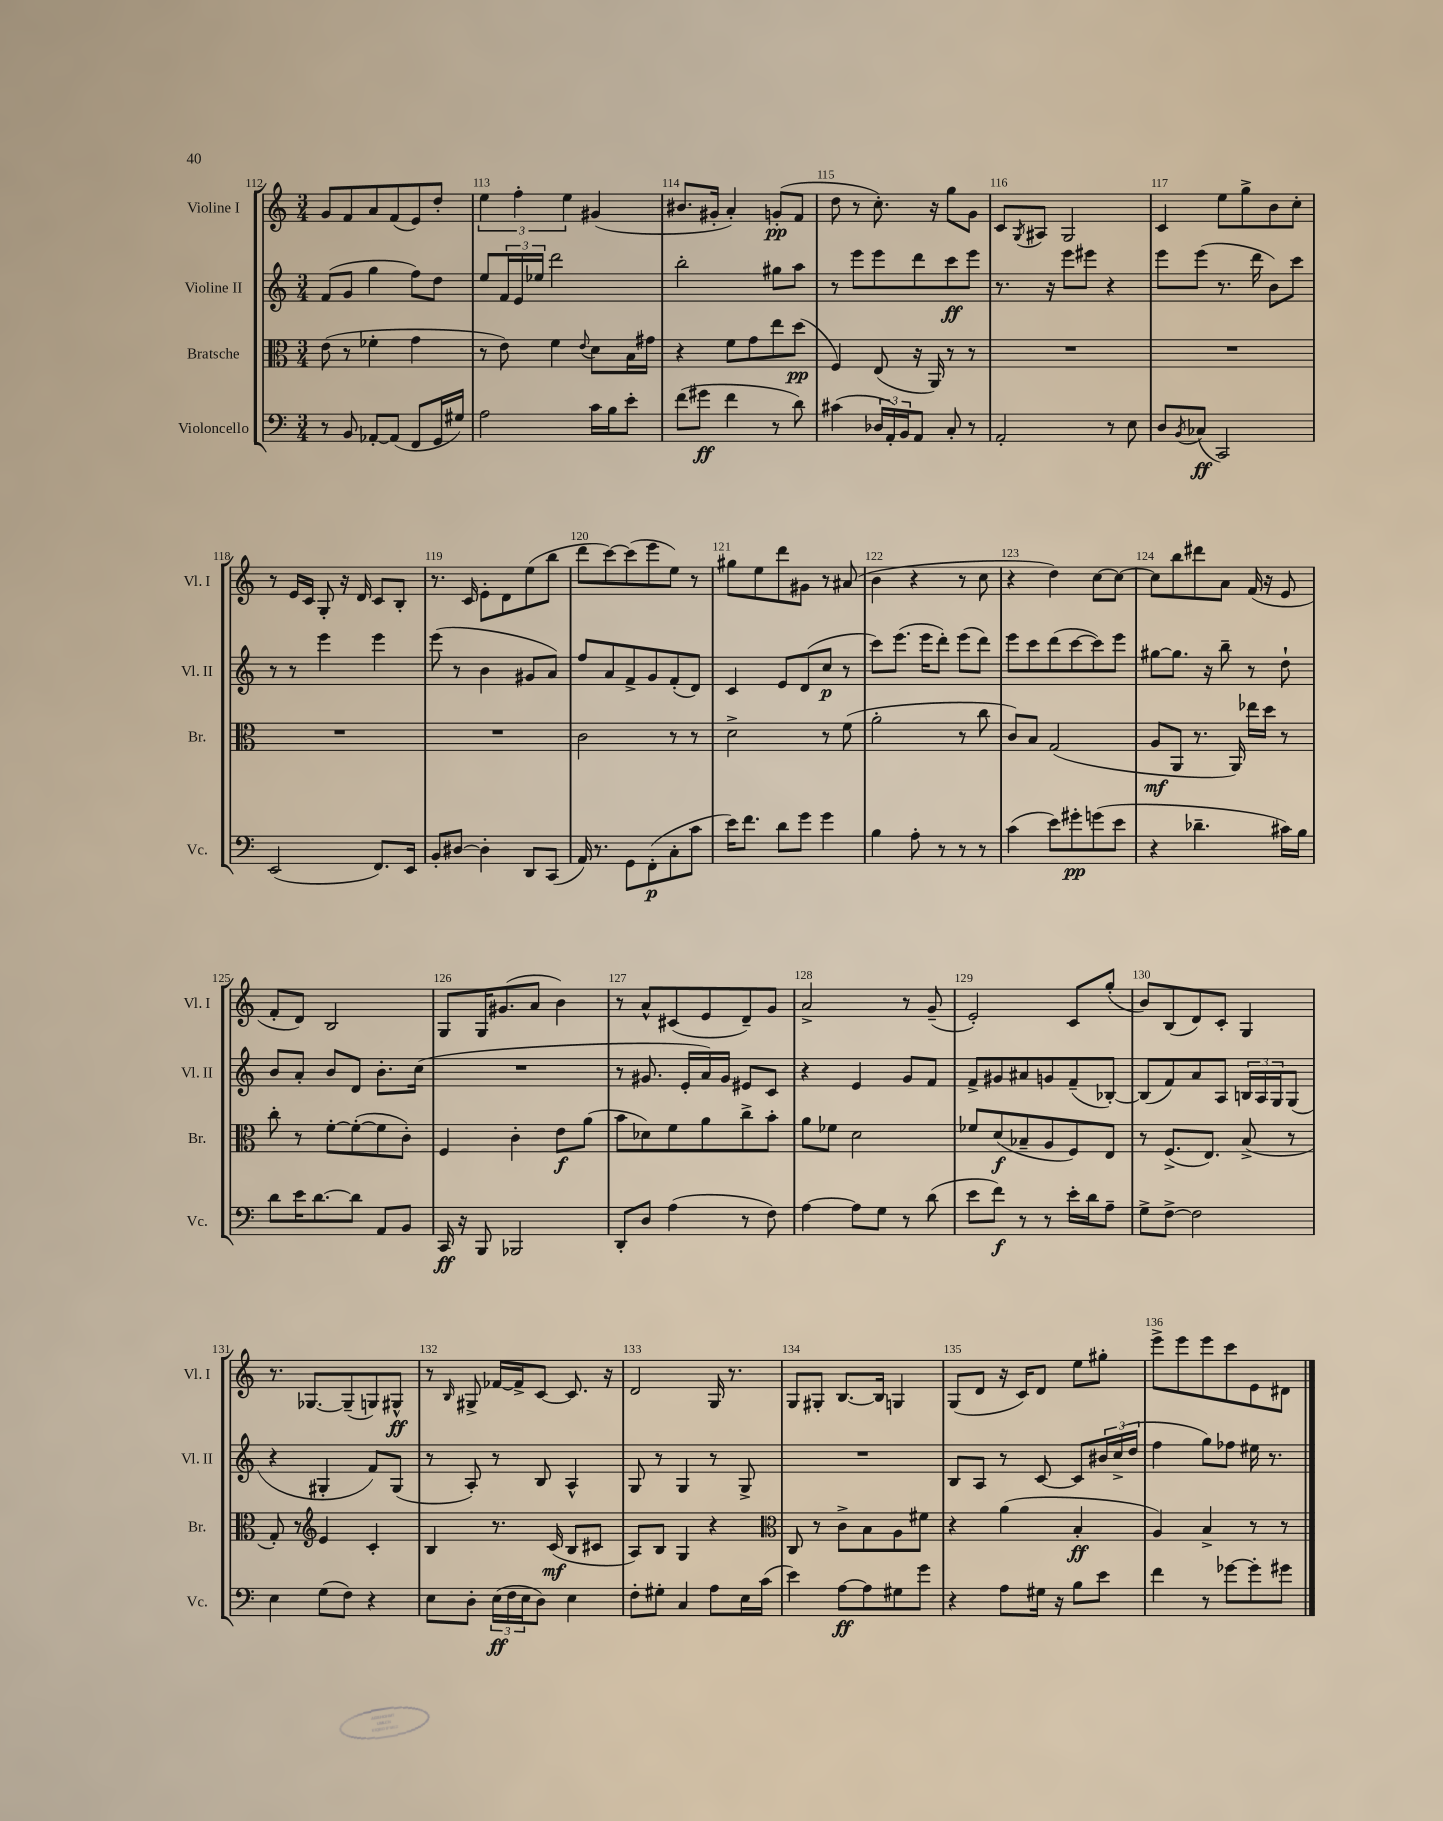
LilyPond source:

<<
\new StaffGroup <<
\new Staff = "s0" \with { instrumentName = "Violine I" shortInstrumentName = "Vl. I" } {
    \clef treble \key c \major \numericTimeSignature \time 3/4
    g'8 f'8 a'8 f'8( e'8) d''8-. |
    \tuplet 3/2 { e''4 f''4-. e''4 } gis'4( |
    bis'8. gis'16-. a'4-.) g'8-.\pp( f'8 |
    d''8 r8 c''8.-.) r16 g''8 g'8 |
    c'8 \acciaccatura { g8 } ais8 g2 |
    c'4 e''8 g''8-> b'8 c''8-. |
    r8 e'16 c'16 g8-. r16 d'16 c'8 b8-. |
    r8. c'16 e'8-. d'8 e''8( b''8 |
    d'''8 c'''8~) c'''8( e'''8 e''8) r8 |
    gis''8 e''8 d'''8 gis'8 r8 ais'8( |
    b'4 r4 r8 c''8 |
    r4 d''4) c''8~ c''8~ |
    c''8 b''8 dis'''8 a'8 f'16( r16 e'8 |
    f'8-. d'8) b2 |
    g8 g16 gis'8.( a'8 b'4) |
    r8 a'8-^ cis'8( e'8 d'8--) g'8 |
    a'2-> r8 g'8--( |
    e'2-.) c'8 g''8-.( |
    b'8) b8( d'8) c'8-. g4 |
    r8. ges8.~ ges8--( g8) gis8-^\ff |
    r8 \grace { b16 } gis8-> fes'16~ fes'16-> c'8~ c'8. r16 |
    d'2 g16 r8. |
    g8 gis8-. b8.~ b16 g4 |
    g8( d'8 r16 c'16) d'8 e''8 gis''8-. |
    e'''8-> e'''8 e'''8 c'''8 e'8 dis'8 \bar "|." |
}
\new Staff = "s1" \with { instrumentName = "Violine II" shortInstrumentName = "Vl. II" } {
    \clef treble \key c \major \numericTimeSignature \time 3/4
    f'8( g'8 g''4 f''8) d''8 |
    e''8 \tuplet 3/2 { f'16 e'16 ees''16 } d'''2 |
    b''2-. gis''8 a''8 |
    r8 e'''8 e'''8 d'''8 c'''8\ff e'''8 |
    r8. r16 e'''8 eis'''8 r4 |
    e'''8 e'''8( r8. d'''16 b'8) c'''8 |
    r8 r8 e'''4 e'''4 |
    e'''8( r8 b'4 gis'8 a'8) |
    f''8 a'8 f'8-> g'8 f'8-.( d'8) |
    c'4 e'8 d'8( c''8\p r8 |
    c'''8) e'''8.( e'''16 d'''8-.) e'''8( d'''8) |
    e'''8 c'''8 d'''8( c'''8~ c'''8) e'''8 |
    gis''8~ gis''8. r16 b''8-- r8 d''8-! |
    b'8 a'8-. b'8 d'8 b'8.-. c''16( |
    R2. |
    r8 gis'8. e'16-. a'16) gis'16 eis'8 c'8 |
    r4 e'4 g'8 f'8 |
    f'8-> gis'8 ais'8 g'8 f'8--( bes8~-.) |
    bes8( f'8) a'8 a8 \tuplet 3/2 { b16 a16 g16 } g8( |
    r4 gis4-. f'8) gis8( |
    r8 a8-.) r8 b8 a4-^ |
    g8 r8 g4 r8 g8-> |
    R2. |
    b8 a8 r8 c'8~ c'8 \tuplet 3/2 { bis'16 c''16->( d''16 } |
    f''4 g''8) fes''8 eis''16 r8. \bar "|." |
}
\new Staff = "s2" \with { instrumentName = "Bratsche" shortInstrumentName = "Br." } {
    \clef alto \key c \major \numericTimeSignature \time 3/4
    e'8( r8 fes'4-. g'4 |
    r8 e'8) f'4 \appoggiatura { e'8 } d'8 b16 gis'16 |
    r4 f'8 g'8 e''8 d''8\pp( |
    f4) e8( r16 a,16) r8 r8 |
    R2. |
    R2. |
    R2. |
    R2. |
    c'2 r8 r8 |
    d'2-> r8 f'8( |
    a'2-. r8 c''8 |
    c'8) b8 g2( |
    a8\mf a,8 r8. a,16) ees''16 d''16 r8 |
    c''8-. r8 f'8~-. f'8~-.( f'8 c'8-.) |
    f4 c'4-. e'8\f a'8( |
    b'8 des'8) f'8 a'8 c''8-> b'8-. |
    a'8 fes'8 d'2 |
    fes'8 d'8\f( bes8-- a8 f8) e8 |
    r8 f8.->( e8.) b8->( r8 |
    g8-.) r8 \clef treble e'4 c'4-. |
    b4 r8. c'16\mf( b8 cis'8 |
    a8) b8 g4 r4 |
    \clef alto c8 r8 c'8-> b8 a8 fis'8 |
    r4 a'4( b4-.\ff |
    a4) b4-> r8 r8 \bar "|." |
}
\new Staff = "s3" \with { instrumentName = "Violoncello" shortInstrumentName = "Vc." } {
    \clef bass \key c \major \numericTimeSignature \time 3/4
    r8 b,8 aes,8~-. aes,8( f,8 g,16 gis16) |
    a2 c'16 b16 e'8-. |
    f'8( gis'8\ff f'4 r8 d'8) |
    cis'4( \tuplet 3/2 { des16 a,16-.) b,16 } a,8 c8-. r8 |
    a,2-. r8 e8 |
    d8 \acciaccatura { b,8 } ces8\ff( c,2) |
    e,2( f,8.) e,16 |
    b,8-. dis8~ dis4-. d,8 c,8( |
    a,16) r8. g,8 f,8-.\p( c8-. c'8 |
    e'16) f'8. d'8 g'8 g'4 |
    b4 a8-. r8 r8 r8 |
    c'4( e'8) gis'8-.\pp g'8( e'8 |
    r4 des'4.-- cis'16) b16 |
    d'8 e'16 d'8.~ d'8 a,8 b,8 |
    c,16\ff r16 b,,8 bes,,2 |
    d,8-. d8 a4( r8 f8) |
    a4~ a8 g8 r8 d'8( |
    e'8 f'8\f) r8 r8 e'16-. d'16 a8-- |
    g8-> f8~-> f2 |
    e4 g8( f8) r4 |
    e8 d8-. \tuplet 3/2 { e16\ff( f16 e16 } d8) e4 |
    f8-. gis8-. c4 a8 e16 c'16( |
    e'4) a8~\ff a8 gis8 g'8 |
    r4 a8 gis16 r16 b8 e'8 |
    f'4 r8 ges'8~ ges'8-. gis'8 \bar "|." |
}
>>
>>
\layout { \context { \Score currentBarNumber = #112 \override BarNumber.break-visibility = ##(#f #t #t) barNumberVisibility = #all-bar-numbers-visible } }
